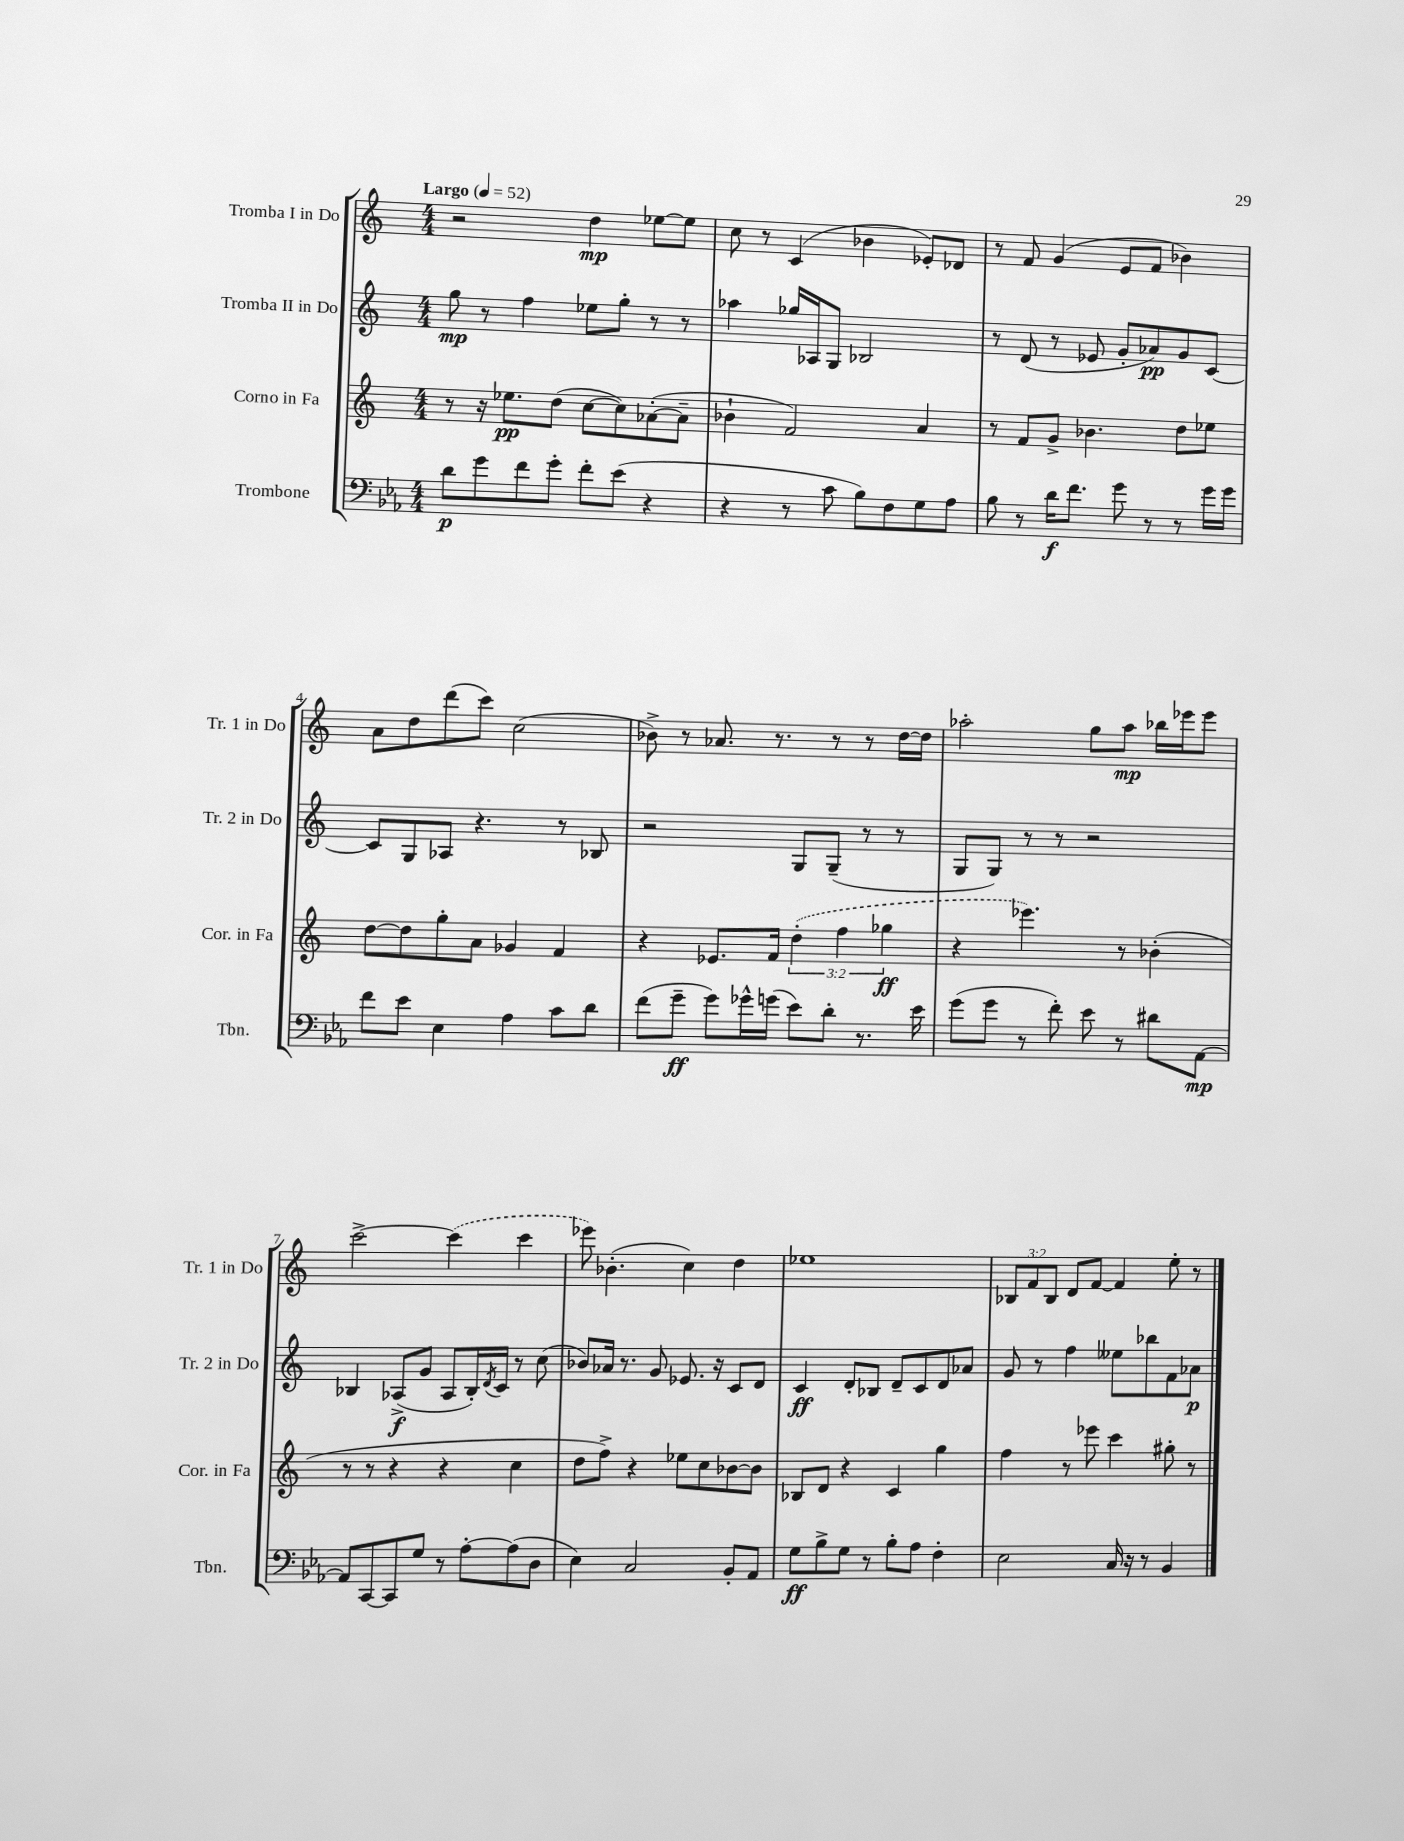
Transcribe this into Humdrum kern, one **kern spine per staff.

**kern	**kern	**kern	**kern
*staff4	*staff3	*staff2	*staff1
*clefF4	*clefG2	*clefG2	*clefG2
*k[b-e-a-]	*k[]	*k[]	*k[]
*M4/4	*M4/4	*M4/4	*M4/4
*MM52	*MM52	*MM52	*MM52
8d	8r	8gg	2r
8g	16r	8r	.
.	8.ee-	.	.
8f	.	4ff	.
8g'	(8dd	.	.
8f'	[8cc	8ee-	4dd
(8e-	8cc])	8gg'	.
4r	([8a-'	8r	[8ee-
.	8a-~]	8r	8ee-]
=	=	=	=
4r	4b-`	4aa-	8cc
.	.	.	8r
8r	2f)	16gg-	(4c
.	.	16A-	.
8c	.	8G	.
8B-)	.	2B-	4b-
8F	.	.	.
8G	4a	.	8e-')
8A-	.	.	8d-
=	=	=	=
8B-	8r	8r	8r
8r	8f	(8d	8f
16d	8g^	8r	(4g
8.f	.	.	.
.	4.b-	8e-	.
8g	.	8g'	8e
8r	.	8a-)	8f
8r	8dd	8g	4b-)
16g	8ee-	[8c	.
16g	.	.	.
=	=	=	=
8f	[8dd	8c]	8a
8e-	8dd]	8G	8dd
4E-	8gg'	8A-	(8ddd
.	8a	4.r	8ccc)
4A-	4g-	.	(2cc
8c	4f	8r	.
8d	.	8B-	.
=	=	=	=
(8f	4r	2r	8b-^)
8g~	.	.	8r
8g)	8.e-	.	8.a-
16g-^^	.	.	.
(16g	16f	.	8.r
8e-)	(6dd'	8G	.
8d'	.	(8G~	8r
.	6ff	.	.
8.r	.	8r	8r
.	6gg-	.	.
.	.	8r	[16dd
16e-	.	.	16dd]
=	=	=	=
(8g	4r	8G	2aa-'
8g	.	8G)	.
8r	4.eee-)	8r	.
8f')	.	8r	.
8e-	.	2r	8gg
8r	8r	.	8aa-
8d#	(4b-'	.	16bb-
.	.	.	16eee-
[8AA-	.	.	8eee-
=	=	=	=
8AA-]	8r	4B-	[2ccc^
[8CC	8r	.	.
8CC]	4r	(8A-^	.
8G	.	8g	.
8r	4r	8A-	(4ccc]
[8A-'	.	16B-')	.
.	.	8qd	.
.	.	16c	.
(8A-]	4cc	8r	4ccc
8D	.	(8cc	.
=	=	=	=
4E-)	8dd	8b-)	8eee-)
.	8ff^)	16a-	(4.b-'
.	.	8.r	.
2C	4r	.	.
.	.	8g	.
.	8ee-	8.e-	4cc)
.	8cc	.	.
.	.	16r	.
8BB-'	[8b-	8c	4dd
8AA-	8b-]	8d	.
=	=	=	=
8G	8B-	4c	1ee-
8B-^	8d	.	.
8G	4r	8d'	.
8r	.	8B-	.
8B-'	4c	8d~	.
8A-	.	8c	.
4F'	4gg	8d	.
.	.	8a-	.
=	=	=	=
2E-	4ff	8g	12B-
.	.	.	12f
.	.	8r	.
.	.	.	12B-
.	8r	4ff	8d
.	8eee-	.	[8f
16C	4ccc	8ee--	4f]
16r	.	.	.
8r	.	8bb-	.
4BB-	8gg#'	8f	8ee'
.	8r	8a-	8r
==	==	==	==
*-	*-	*-	*-
